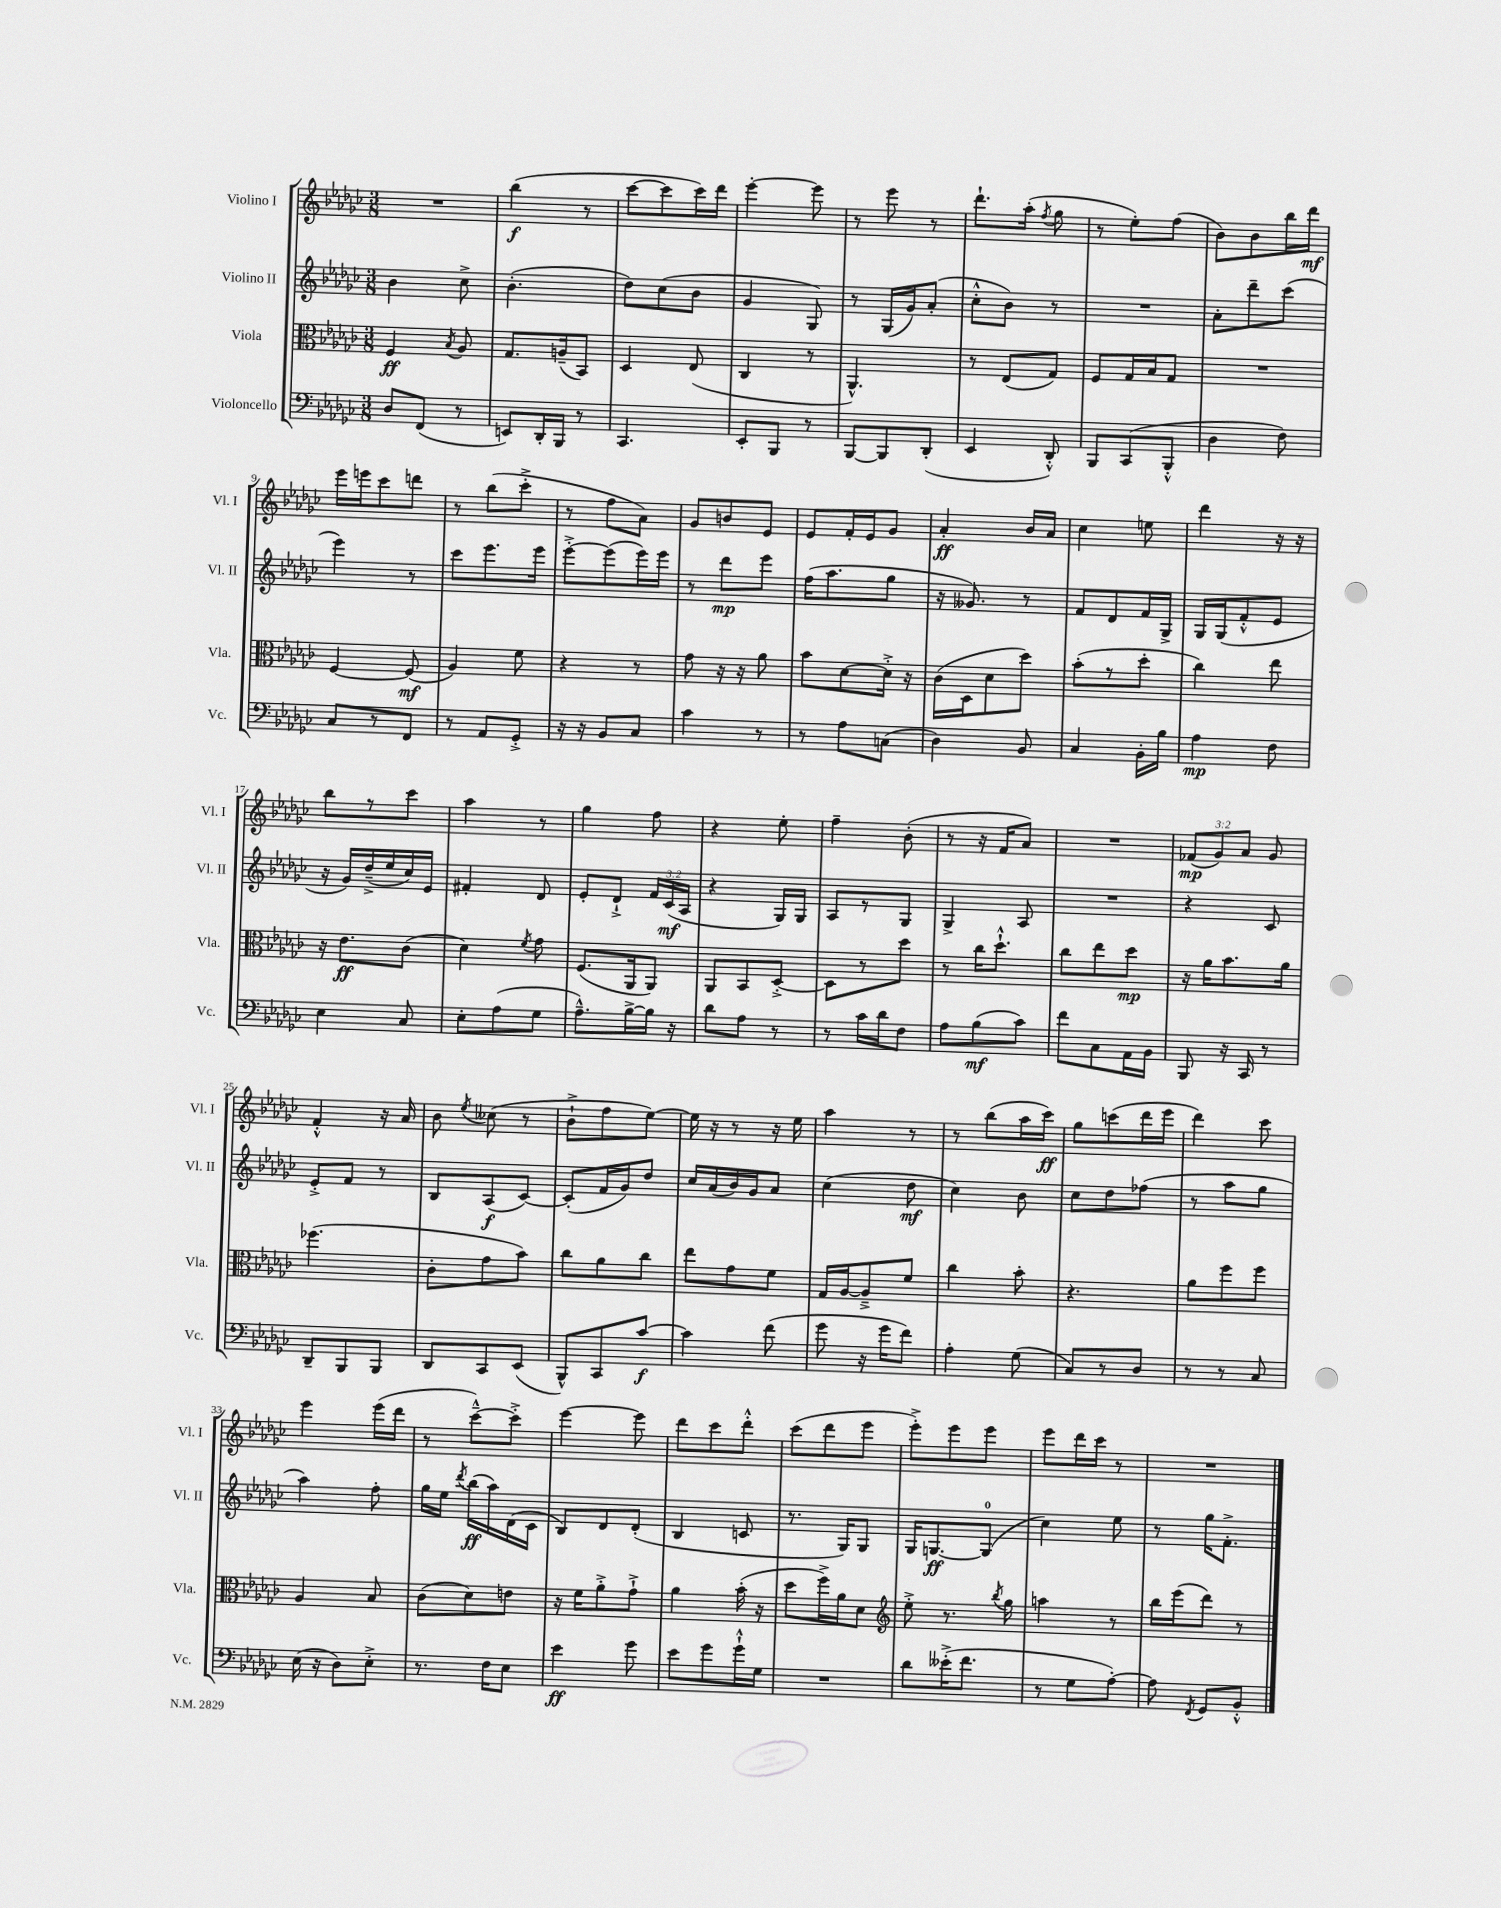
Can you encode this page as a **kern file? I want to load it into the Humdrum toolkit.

**kern	**kern	**kern	**kern
*staff4	*staff3	*staff2	*staff1
*clefF4	*clefC3	*clefG2	*clefG2
*k[b-e-a-d-g-c-]	*k[b-e-a-d-g-c-]	*k[b-e-a-d-g-c-]	*k[b-e-a-d-g-c-]
*M3/8	*M3/8	*M3/8	*M3/8
8D-	4F	4b-	4.r
(8FF	.	.	.
.	8qB-	.	.
8r	8A-	8cc-^	.
=	=	=	=
8EE)	8.G-	(4.b-'	(4bb-
16DD-'	.	.	.
16BBB-	(16A~	.	.
8r	8BB-)	.	8r
=	=	=	=
4.CC-	4D-	8dd-)	[8ccc-
.	.	(8cc-	8ccc-]
.	(8E-	8b-	16ccc-)
.	.	.	16ddd-
=	=	=	=
8EE-'	4C-	4g-	[4eee-'
8BBB-	.	.	.
8r	8r	8G-)	8eee-]
=	=	=	=
[8BBB-	4.AA-^^)	8r	8r
8BBB-]	.	(16G-	8eee-
.	.	16g-)	.
(8DD-'	.	(8a-'	8r
=	=	=	=
4EE-	8r	8cc-'^^	8.ddd-`
.	(8E-	8b-)	.
.	.	.	(16aa-'
.	.	.	8qff
8DD-'^^)	8G-)	8r	8gg-
=	=	=	=
8BBB-	8F	4.r	8r
(8CC-	16G-	.	8ee-')
.	16B-	.	.
8BBB-'^^	8G-	.	(8ff
=	=	=	=
4D-	4.r	8a-'	8b-)
.	.	8ddd-~	8b-
8F)	.	(8ccc-	16bb-
.	.	.	16ddd-
=	=	=	=
8C-	[4F	4eee-)	16eee-
.	.	.	16eee
8r	.	.	8ccc-
8FF	(8F]	8r	8ddd
=	=	=	=
8r	4A-)	8ccc-	8r
8AA-	.	8.eee-	(8bb-
8GG-'^	8f	.	8ccc-'^
.	.	16eee-	.
=	=	=	=
16r	4r	[8eee-'^	8r
16r	.	.	.
8BB-	.	(8eee-]	8ff
8C-	8r	16eee-)	8a-)
.	.	16eee-	.
=	=	=	=
4c-	8g-	8r	8g-
.	16r	8ddd-	8b
.	16r	.	.
8r	8a-	8eee-	8e-
=	=	=	=
8r	8b-	(16ff	8e-
.	.	8.aa-	.
8A-	[8d-	.	16f'
.	.	.	16e-
(8C	16d-'^]	8gg-	8g-
.	16r	.	.
=	=	=	=
4D-)	(16c-	16r	4a-'
.	16D-	8.g--)	.
.	8d-	.	.
8BB-	8dd-)	8r	16b-
.	.	.	16a-
=	=	=	=
4C-	(8b-'	8f	4cc-
.	8r	8d-	.
16BB-'	8dd-'	16f	8ee
16B-	.	16G-^	.
=	=	=	=
4A-	4cc-)	16G-	4ddd-
.	.	(16G-	.
.	.	8f'^^	.
8F	8ee-	8e-	16r
.	.	.	16r
=	=	=	=
4E-	16r	16r	8bb-
.	8.e-	16g-)	.
.	.	(16dd-~^	8r
.	.	16ee-	.
8C-	(8c-	16cc-)	8ccc-
.	.	16e-	.
=	=	=	=
8E-'	4d-)	4f#'	4aa-
(8A-	.	.	.
.	8qf	.	.
8G-	8g-	8d-	8r
=	=	=	=
8.A-~^^)	(8.F	8e-'	4gg-
.	.	8d-`^	.
[16B-^	16AA-	.	.
16B-]	8AA-)	24f	8ff
.	.	(24c-	.
16r	.	.	.
.	.	24A-	.
=	=	=	=
8d-	8AA-	4r	4r
8A-	8BB-	.	.
8r	[8D-'^	16G-)	8ee-'
.	.	16G-	.
=	=	=	=
8r	8D-]	8A-	4ff~
16c-	8r	8r	.
16d-	.	.	.
8F	8dd-	8G-	(8b-'
=	=	=	=
8A-	8r	4G-^	8r
(8B-	16cc-	.	16r
.	8.dd-`^^	.	16f
8c-)	.	8A-	8a-)
=	=	=	=
8f	8cc-	4.r	4.r
8C-	8ee-	.	.
16AA-	8dd-	.	.
16BB-	.	.	.
=	=	=	=
8BBB-	16r	4r	(12f-
.	16a-	.	.
.	.	.	12g-)
16r	8.b-	.	.
.	.	.	12a-
16CC-	.	.	.
8r	.	8c-	8g-
.	16a-	.	.
=	=	=	=
8DD-~	(4.ff-	8e-'^	4f'^^
8BBB-	.	8f	.
8BBB-	.	8r	16r
.	.	.	16a-
=	=	=	=
8DD-	8c-'	8B-	8b-
.	.	.	8qee-
8CC-	8g-	(8A-	(8cc--
(8EE-	8b-)	[8c-)	8r
=	=	=	=
8BBB-^^)	8cc-	(8c-']	8b-`^
8CC-	8a-	16f	8ff
.	.	16g-)	.
[8c-	8cc-	8dd-	[8ee-)
=	=	=	=
4c-]	8ee-	16cc-	16ee-]
.	.	(16a-	16r
.	8g-	16b-)	8r
.	.	16g-	.
(8f	8f	8a-	16r
.	.	.	16ee-
=	=	=	=
8g-	16G-	(4cc-	4aa-
.	[16A-	.	.
16r	8A-~^]	.	.
16g-	.	.	.
8f)	8f	8dd-	8r
=	=	=	=
4A-'	4cc-	4cc-)	8r
.	.	.	(8bb-
(8G-	8b-'	8b-	16aa-
.	.	.	16ccc-)
=	=	=	=
8C-)	4.r	8cc-	8gg-
8r	.	8dd-	(8ccc
8D-	.	(8ff-	16ddd-
.	.	.	16eee-
=	=	=	=
8r	8a-	8r	4ddd-)
8r	8ff	8aa-	.
8C-	8ff	8gg-	8ccc-
=	=	=	=
(16E-	4A-	4aa-)	4eee-
16r	.	.	.
8D-)	.	.	.
8E-'^	8B-	8ff'	(16eee-
.	.	.	16ddd-
=	=	=	=
8.r	(8c-	16gg-	8r
.	.	16ee-	.
.	.	8qddd-	.
.	8d-)	(16bb-	[8ccc-~^^)
16F	.	16aa-)	.
8E-	8e	(16d-	8ccc-'^]
.	.	16c-	.
=	=	=	=
4e-	16r	8B-)	[4eee-
.	16f	.	.
.	8a-'^	8d-	.
8g-	8g-`^	(8d-'	8eee-]
=	=	=	=
8e-	4a-	4B-	8ddd-
8g-	.	.	8ccc-
16g-`^^	(16b-'	8c	8ddd-'^^
16G-	16r	.	.
=	=	=	=
4.r	8dd-	8.r	(8ccc-
.	16ff^)	.	8ddd-
.	16a-	16G-)	.
.	8d-	8G-	8eee-
=	=	=	=
*	*clefG2	*	*
8d-	8ee-'^	16G-	8eee-'^)
.	.	[8.G	.
(16e--'^	8.r	.	8eee-
8.f	.	.	.
.	.	(8G]	8eee-
.	8qbb-	.	.
.	16gg-	.	.
=	=	=	=
8r	4aa	4cc-)	8eee-
8G-	.	.	16ddd-
.	.	.	16ccc-
[8A-')	8r	8ee-	8r
=	=	=	=
8A-]	16bb-	8r	4.r
.	(16eee-	.	.
8qFF	.	.	.
8GG-	8ddd-)	16gg-	.
.	.	8.f'^	.
8BB-'^^	8r	.	.
==	==	==	==
*-	*-	*-	*-
